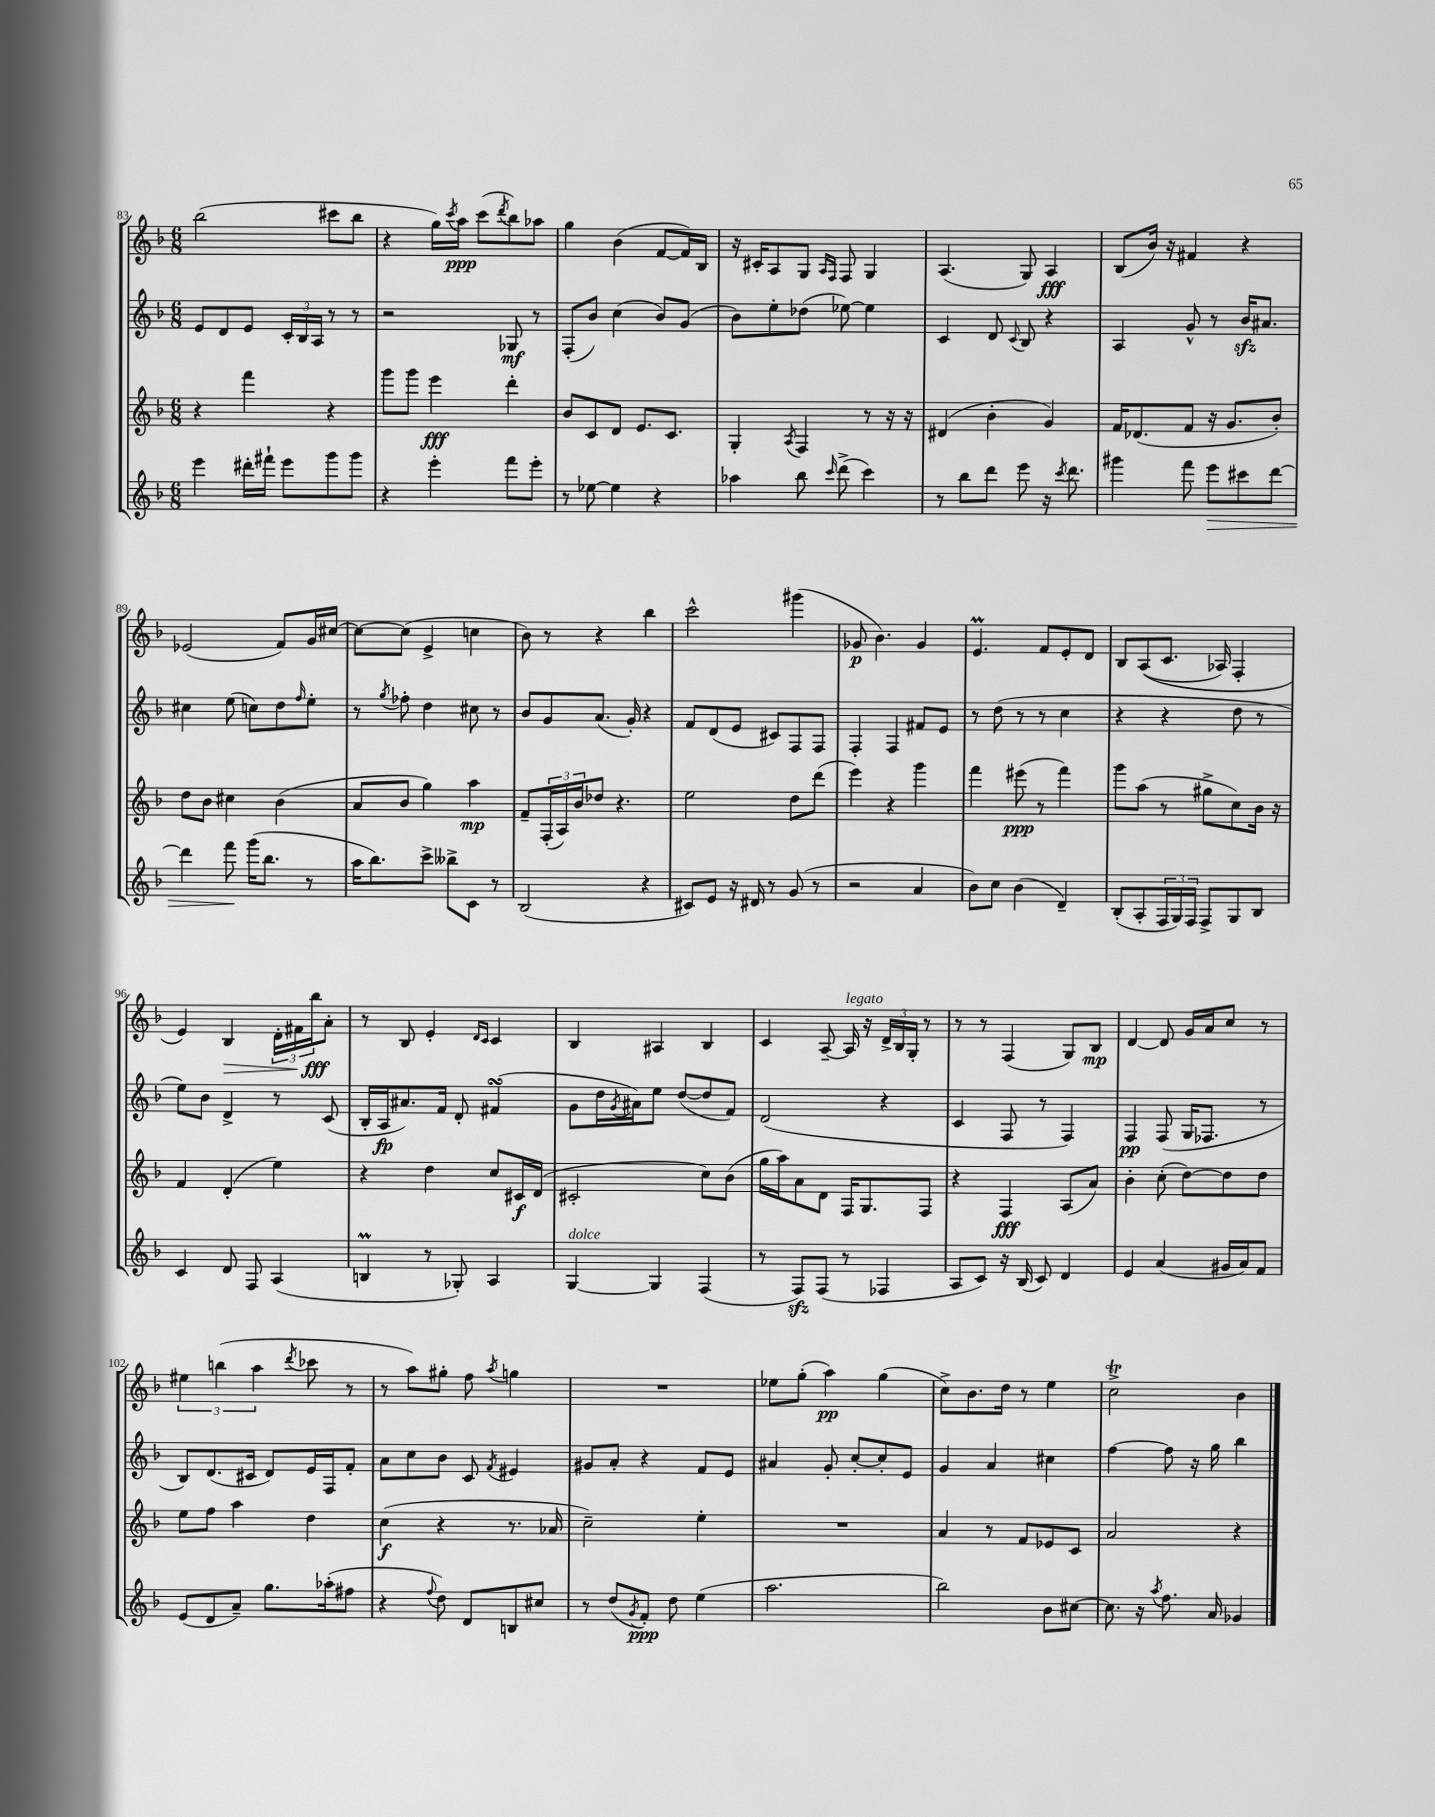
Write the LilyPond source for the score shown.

<<
\new StaffGroup <<
\new Staff = "s0" {
    \clef treble \key f \major \numericTimeSignature \time 6/8
    bes''2( cis'''8 bes''8 |
    r4 g''16) \acciaccatura { c'''8 } a''16\ppp c'''8( \acciaccatura { d'''8 } bes''8) aes''8 |
    g''4 bes'4( f'8~ f'16) bes16 |
    r16 cis'16-. a8 g8 \grace { a16 f16 } f8 g4 |
    a4.( g8) a4\fff |
    bes8( bes'16) r16 fis'4 r4 |
    ees'2( f'8) g'16 cis''16~ |
    cis''8~ cis''8( e'4-> c''4 |
    bes'8) r8 r4 bes''4 |
    c'''2-^ gis'''4( |
    ges'8\p bes'4.) ges'4 |
    e'4.\prall f'8 e'8-. d'8 |
    bes8 a8(\( c'8. aes16) f4-. |
    e'4\) bes4\> \tuplet 3/2 { d'16-. fis'16 bes''16\fff\! } a'8-. |
    r8 bes8 e'4-. \grace { d'16 c'16 } c'4 |
    bes4 ais4 bes4 |
    c'4 a8~-- a16^\markup { \italic "legato" } r16 \tuplet 3/2 { d'16-> bes16 g16-. } r8 |
    r8 r8 f4( g8) bes8\mp |
    d'4~ d'8 g'16 a'16 c''8 r8 |
    \tuplet 3/2 { eis''4 b''4( a''4 } \acciaccatura { d'''8 } ces'''8 r8 |
    r8 a''8) gis''8-. f''8 \acciaccatura { a''8 } g''4 |
    R2. |
    ees''8 g''8-.( a''4\pp) g''4( |
    c''8->) bes'8. d''16 r8 e''4 |
    c''2->\trill bes'4 \bar "|." |
}
\new Staff = "s1" {
    \clef treble \key f \major \numericTimeSignature \time 6/8
    e'8 d'8 e'8 \tuplet 3/2 { c'16-. bes16 a16 } r8 r8 |
    r2 ges8\mf r8 |
    f8-.( bes'8) c''4( bes'8) g'8( |
    bes'8) e''8-. des''8( ees''8~) ees''4 |
    c'4 d'8 \appoggiatura { c'8 } bes8 r4 |
    a4 g'8-^ r8 bes'16\sfz ais'8. |
    cis''4 e''8( c''8) d''8 \grace { f''16 } e''8-. |
    r8 \acciaccatura { g''8 } fes''8-. d''4 cis''8 r8 |
    bes'8 g'8 a'8.( g'16-.) r4 |
    f'8 d'8( e'8 cis'8) f8 f8 |
    f4-. f4 fis'8 e'8 |
    r8 d''8( r8 r8 c''4 |
    r4 r4 d''8 r8 |
    e''8) bes'8 d'4-> r8 c'8( |
    bes16-. a16\fp ais'8.) f'16 d'8-. fis'4\turn( |
    g'8 d''16 \acciaccatura { g'8 } ais'16) e''8 d''8~( d''8 f'8) |
    d'2( r4 |
    c'4 f8 r8 f4) |
    f4\pp f8( g16 fes8. r8 |
    bes8) d'8.( cis'16 d'8) e'16 f16 f'8-. |
    a'8 c''8 bes'8 c'8 \acciaccatura { f'8 } eis'4 |
    gis'8 a'8-. r4 f'8 e'8 |
    ais'4 g'8-. c''8~-. c''8-. e'8 |
    g'4 a'4 cis''4 |
    f''4~ f''8 r16 g''16 bes''4 \bar "|." |
}
\new Staff = "s2" {
    \clef treble \key f \major \numericTimeSignature \time 6/8
    r4 f'''4 r4 |
    g'''8 g'''8 e'''4\fff d'''4-. |
    bes'8 c'8 d'8 e'8. c'8. |
    g4-. \acciaccatura { a8 } f4 r8 r16 r16 |
    dis'4( bes'4-. g'4) |
    f'16 des'8.( f'8 r16 g'8. bes'8-.) |
    d''8 bes'8 cis''4 bes'4( |
    a'8 bes'8 g''4) a''4\mp |
    f'8-- \tuplet 3/2 { f16-.( a16) bes'16 } des''8 r4. |
    e''2 d''8 d'''8( |
    e'''4) r4 g'''4 |
    f'''4 eis'''8\ppp( r8 f'''4) |
    g'''8 a''8( r8 gis''8-> c''8) bes'16 r16 |
    f'4 d'4-.( e''4) |
    r4 d''4 c''8 cis'16\f d'16( |
    cis'2-. c''8) bes'8( |
    g''16 a''16) a'8 d'8 f16 g8. f8 |
    r4 f4\fff a8( a'8) |
    bes'4-. c''8-.( d''8~) d''8 d''8 |
    e''8 f''8 a''4 d''4 |
    c''4\f( r4 r8. aes'16 |
    c''2--) e''4-. |
    R2. |
    a'4 r8 f'8 ees'8 c'8 |
    a'2 r4 \bar "|." |
}
\new Staff = "s3" {
    \clef treble \key f \major \numericTimeSignature \time 6/8
    e'''4 dis'''16-. fis'''16-! e'''8 g'''8 g'''8 |
    r4 e'''4-. f'''8 e'''8-. |
    r8 ees''8~ ees''4 r4 |
    aes''4 bes''8 \grace { c'''16 } d'''8->( c'''4) |
    r8 bes''8 d'''8 e'''8 r16 \acciaccatura { c'''8 } d'''8. |
    gis'''4 f'''8 e'''8\> cis'''8 d'''8~ |
    d'''4 f'''8\! g'''16( bes''8. r8 |
    a''16 bes''8.) c'''8-> beses''8-> c'8 r8 |
    bes2( r4 |
    cis'8) e'8 r16 dis'16 r8 g'8( r8 |
    r2 a'4 |
    bes'8) c''8 bes'4( d'4--) |
    bes8-.( a8-. \tuplet 3/2 { f16 g16) f16 } f8-> g8 bes8 |
    c'4 d'8 f8 a4( |
    b4\prall r8 ges8-.) a4 |
    g4~^\markup { \italic "dolce" } g4 f4( |
    r8 f8\sfz) f8( r8 fes4 |
    a8 c'8) r16 bes16( c'8) d'4 |
    e'4 a'4( gis'16 a'16) f'8 |
    e'8( d'8 a'8--) g''8. aes''16-.( fis''8 |
    r4 \appoggiatura { f''8 } d''8) d'8 b8 cis''8 |
    r8 d''8( \acciaccatura { g'8 } f'8-.\ppp) d''8 e''4( |
    a''2. |
    bes''2) bes'8 cis''8~ |
    cis''8. r16 \acciaccatura { a''8 } f''8. a'16 ges'4 \bar "|." |
}
>>
>>
\layout { \context { \Score currentBarNumber = #83 } }
